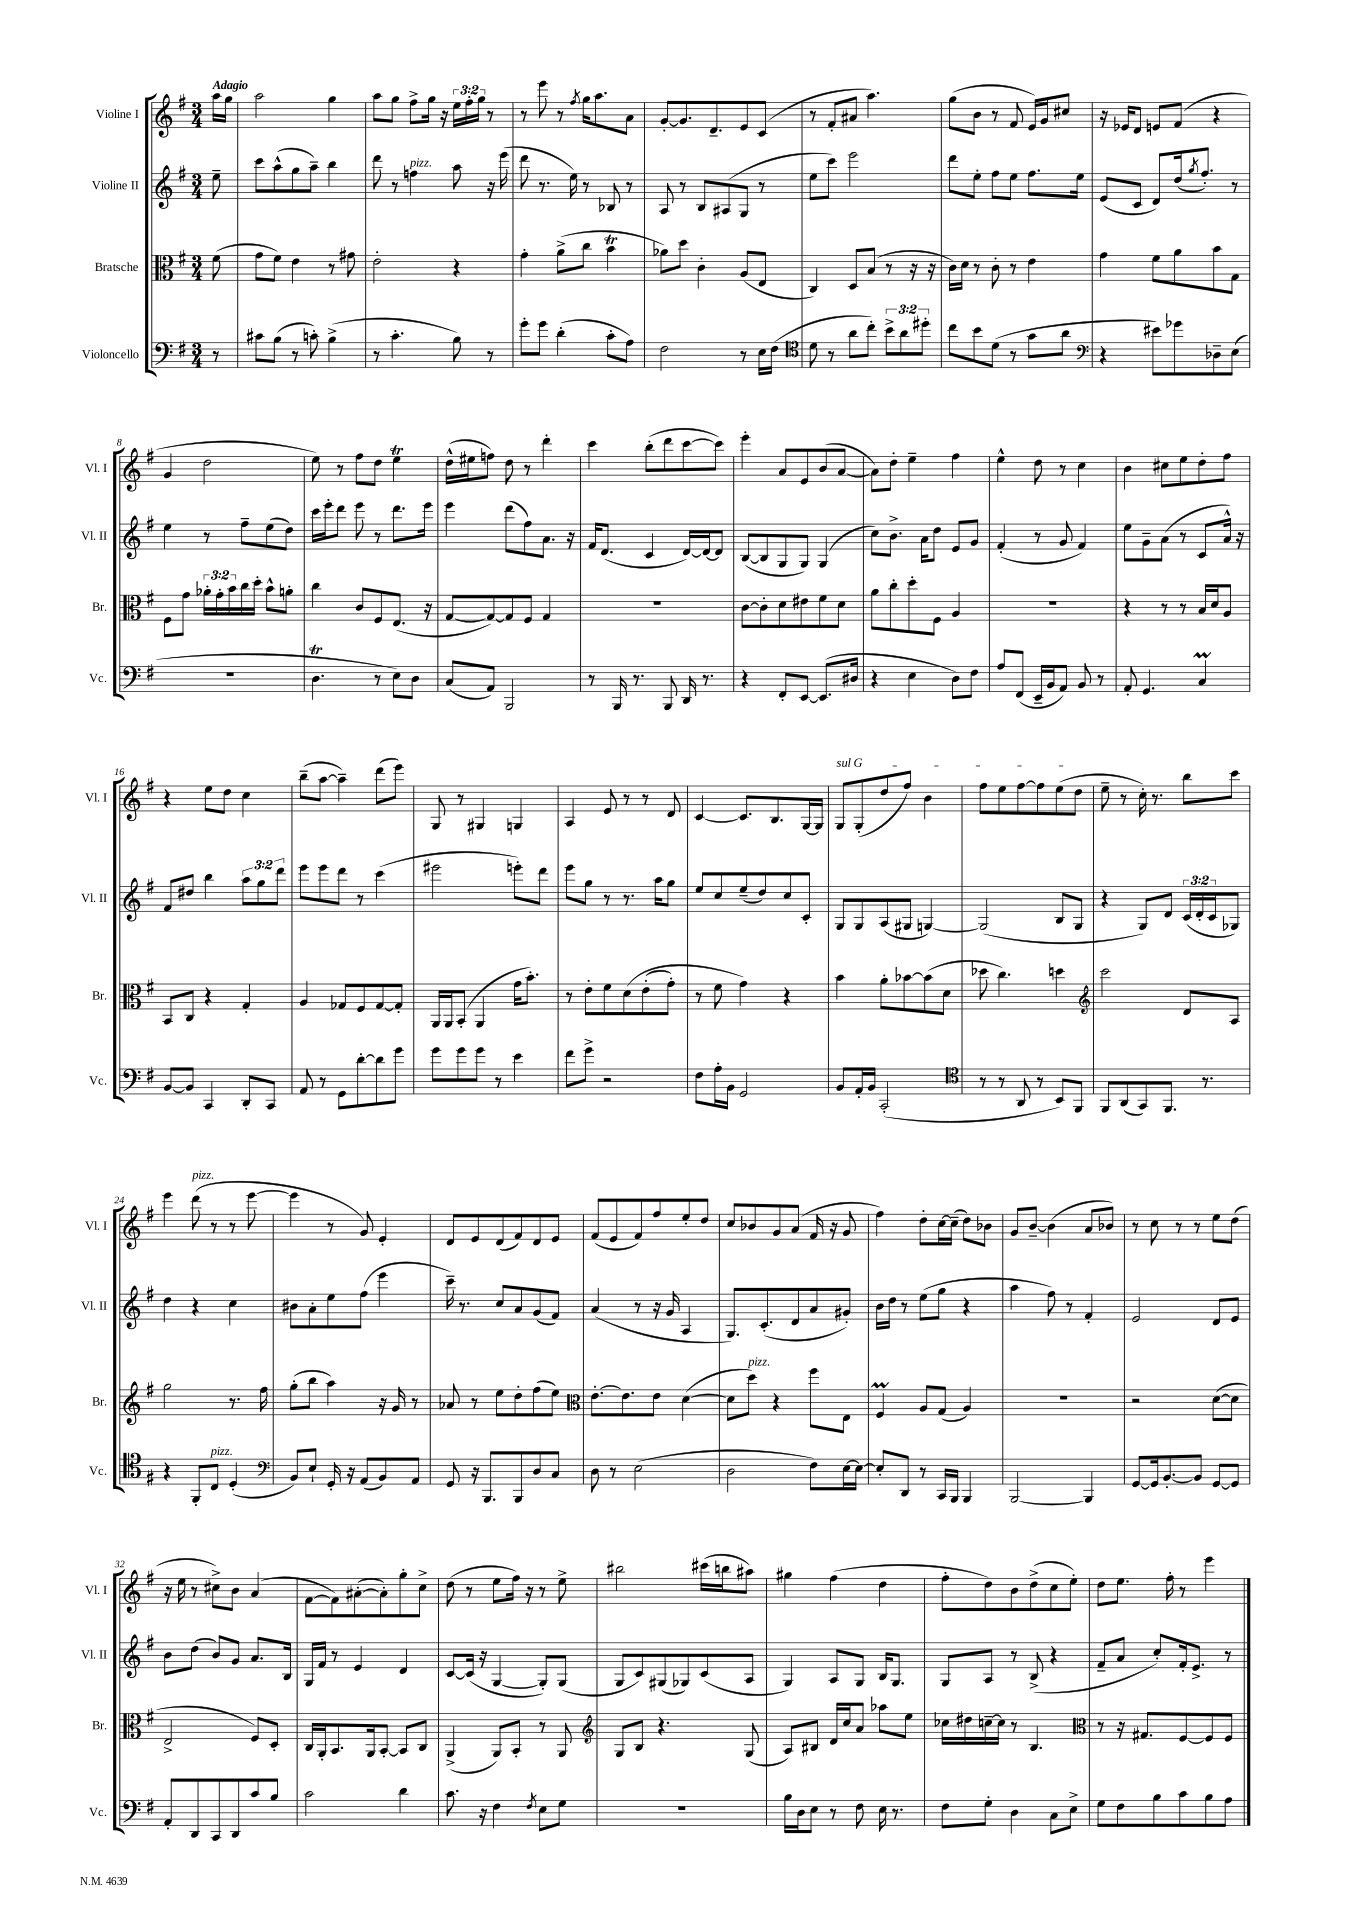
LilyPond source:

<<
\new StaffGroup <<
\new Staff = "s0" \with { instrumentName = "Violine I" shortInstrumentName = "Vl. I" } {
    \clef treble \key g \major \numericTimeSignature \time 3/4 \override Staff.TupletNumber.text = #tuplet-number::calc-fraction-text \partial 8 \tempo "Adagio"
    a''16 g''16 |
    a''2 g''4 |
    a''8 g''8 fis''8-> g''16 r16 \tuplet 3/2 { e''16 fis''16-. g''16 } r8 |
    r8 e'''8 r8 \acciaccatura { fis''8 } g''16 a''8. a'8 |
    g'8~-. g'8. d'8.-- e'8 c'8( |
    r8 fis'8-. ais'8 a''4.) |
    g''8( b'8 r8 fis'8 e'16) g'16 cis''8 |
    r16 ees'16 d'8 e'8 fis'8( r4 |
    g'4 d''2 |
    e''8) r8 fis''8 d''8 e''4\trill |
    d''16-^( eis''16 f''8) d''8 r8 d'''4-. |
    c'''4 b''8-.( d'''8 c'''8~ c'''8) |
    e'''4-. a'8 e'8 b'8( a'8~ |
    a'8) d''8-. e''4-- fis''4 |
    e''4-^ d''8 r8 c''4 |
    b'4 cis''8 e''8 d''8-. fis''8 |
    r4 e''8 d''8 c''4 |
    b''8--( a''8~ a''4--) d'''8( e'''8) |
    g8 r8 gis4 g4 |
    a4 e'8 r8 r8 d'8 |
    c'4~ c'8. b8. g16~ g16 |
    \once \override TextSpanner.bound-details.left.text = \markup { \italic "sul G" } g8\startTextSpan g8-.( d''8 fis''8) b'4 |
    fis''8 e''8 fis''8~ fis''8 e''8( d''8\stopTextSpan |
    e''8-- r8 c''16-.) r8. b''8 c'''8 |
    e'''4 d'''8^\markup { \italic "pizz." }( r8 r8 e'''8~ |
    e'''4 r8 g'8) e'4-. |
    d'8 e'8 d'8( fis'8) d'8 e'8 |
    fis'8( e'8 fis'8) fis''8 e''8-. d''8 |
    c''8 bes'8 g'8 a'8( fis'16 r16 g'8 |
    fis''4) d''8-. c''16~ c''16--( d''8) bes'8 |
    g'8 b'8~-- b'4( a'8 bes'8) |
    r8 c''8 r8 r8 e''8 d''8( |
    r16 e''16 r8 cis''8->) b'8 a'4( |
    fis'8~ fis'8) ais'8~-.( ais'8-.) g''8-. c''8-> |
    d''8( r8 e''8 fis''16) r16 r8 e''8-> |
    bis''2 cis'''16( b''16 ais''8) |
    gis''4 fis''4( d''4 |
    fis''8-. d''8) b'8 d''8->( c''8 e''8-.) |
    d''8 e''8. fis''16-. r8 e'''4 \bar "|." |
}
\new Staff = "s1" \with { instrumentName = "Violine II" shortInstrumentName = "Vl. II" } {
    \clef treble \key g \major \numericTimeSignature \time 3/4 \override Staff.TupletNumber.text = #tuplet-number::calc-fraction-text \partial 8
    e''8-- |
    c'''8 a''8-^( g''8 a''8--) b''4 |
    d'''8 r8 f''4^\markup { \italic "pizz." } a''8 r16 e'''16( |
    d'''8 r8. e''16) r8 bes8 r8 |
    a8 r8 b8 ais8( g8 r8 |
    e''8 c'''8) e'''2 |
    d'''8 e''8-. fis''8 e''8 fis''8. e''16 |
    e'8( c'8 d'8) d''16( \acciaccatura { g''8 } fis''8.-.) r8 |
    e''4 r8 fis''8-- e''8( d''8) |
    c'''16 e'''16-. d'''8 e'''8 r8 d'''8. e'''16 |
    e'''4 d'''8( fis''8) a'8. r16 |
    fis'16 d'8.( c'4 d'16~) d'16~ d'8 |
    b8~( b8 g8 g8) g4( |
    c''8) b'8.-> a'16 d''8 e'8 g'8 |
    fis'4-.( r8 g'8 fis'4) |
    e''8 g'8-- a'8( r8 c'8 a'16-^) r16 |
    fis'8 dis''8 b''4 \tuplet 3/2 { a''8 g''8 d'''8 } |
    e'''8 e'''8 d'''8 r8 c'''4( |
    eis'''2 e'''8-.) d'''8 |
    e'''8 g''8 r8 r8. a''16 g''8 |
    e''8 c''8 e''8--( d''8) c''8 c'8-. |
    g8 g8 a8( gis8 g4~) |
    g2( b8 g8 |
    r4 g8) d'8 \tuplet 3/2 { c'16( d'16-. c'16 } ges8) |
    d''4 r4 c''4 |
    bis'8 a'8-. e''8 fis''8( e'''4 |
    c'''16--) r8. c''8 a'8 g'8( fis'8) |
    a'4( r8 r16 g'16 a4 |
    g8.) c'8.-.( d'8 a'8 gis'8-.) |
    b'16 d''16 r8 e''8( g''8 r4 |
    a''4 fis''8) r8 fis'4-. |
    e'2 d'8 e'8 |
    b'8 d''8( b'8) g'8 a'8. b16 |
    g16 fis'16 r8 e'4 d'4 |
    c'8~ c'16( r16 g4~ g8-.) g8( |
    g8 c'8) gis8( ges8) c'8( a8 |
    g4) a8 g8 b16 g8. |
    g8 a8 r8 b8->( r4 |
    fis'8-- a'8 c''8-.) fis'16-. e'8.-> r8 \bar "|." |
}
\new Staff = "s2" \with { instrumentName = "Bratsche" shortInstrumentName = "Br." } {
    \clef alto \key g \major \numericTimeSignature \time 3/4 \override Staff.TupletNumber.text = #tuplet-number::calc-fraction-text \partial 8
    fis'8( |
    g'8 fis'8) e'4 r8 gis'8 |
    e'2-. r4 |
    g'4-. a'8->( c''8 b'4\trill |
    aes'8) d''8 c'4-. a8( e8 |
    c4) d8 b8( r8 r16 r16 |
    c'16) d'16 r8 c'8-. r8 e'4 |
    g'4 fis'8 a'8 b'8 g8 |
    fis8 g'8 \tuplet 3/2 { aes'16-. g'16-. b'16 } c''16 d''16-. b'8-^ a'8-. |
    c''4 c'8 fis8 e8.( r16 |
    g8~ g8~) g8 fis8 g4 |
    R2. |
    c'8~ c'8-. d'8 eis'8 fis'8 d'8 |
    a'8 c''8-. d''8-. fis8 a4 |
    R2. |
    r4 r8 r8 b16 d'16 a8 |
    b,8 c8 r4 g4-. |
    a4 ges8 fis8 ges8~ ges8-. |
    a,16 a,16 b,8-.( a,4 g'16 b'8.-.) |
    r8 e'8-. fis'8 d'8\( e'8-.( g'8-.) |
    r8 fis'8 g'4\) r4 |
    b'4 a'8-. bes'8~ bes'8( d'8 |
    des''8 c''4.) d''4 |
    \clef treble c'''2 d'8 a8 |
    g''2 r8. fis''16 |
    g''8-.( b''8 a''4) r16 g'16 r8 |
    aes'8 r8 e''8 d''8-. fis''8( e''8) |
    \clef alto e'8.~-. e'8. e'8 d'4~( |
    d'8 d''8^\markup { \italic "pizz." }) r4 fis''8 e8 |
    fis4\prall a8 g8( a4) |
    R2. |
    r2 d'8~( d'8 |
    e2-> fis8) d8-. |
    c16 a,16-. b,8. a,16 b,8~-. b,8 c8 |
    a,4->( a,8) b,8-. r8 a,8 |
    \clef treble g8 b8 r4. g8( |
    a8) bis8 d'16 c''16 a'8 aes''8 e''8 |
    ces''16 dis''16 c''16~-- c''16 r8 b4. |
    \clef alto r8 r16 gis8. fis8~ fis8 fis8 \bar "|." |
}
\new Staff = "s3" \with { instrumentName = "Violoncello" shortInstrumentName = "Vc." } {
    \clef bass \key g \major \numericTimeSignature \time 3/4 \override Staff.TupletNumber.text = #tuplet-number::calc-fraction-text \partial 8
    r8 |
    cis'8 b8( r8 c'8-.) b4->( |
    r8 c'4.-. b8) r8 |
    g'8-. g'8 d'4-.( c'8-. a8) |
    fis2 r8 e16 fis16( |
    \clef tenor d'8 r8 a'8 c''8-.) \tuplet 3/2 { b'8-> a'8 dis''8-. } |
    c''8 b'8 d'8( r8 g'8 a'8 |
    \clef bass r4 eis'8) ges'8 des8-- e8( |
    R2. |
    d4.\trill r8 e8) d8 |
    c8( a,8) b,,2 |
    r8 b,,16 r8. b,,8 d,16 r8. |
    r4 fis,8-. e,8~ e,8.( dis16 |
    r4 e4 d8) fis8 |
    a8 fis,8( e,16-- b,16 a,8) b,8 r8 |
    a,8-. g,4. c4\prall |
    b,8~ b,8 c,4 d,8-. c,8 |
    a,8 r8 g,8 d'8~-. d'8 g'8 |
    g'8 g'8 g'8 r8 e'4 |
    fis'8 g'8-> r2 |
    fis8 a16-. b,16 g,2 |
    b,8 a,16-. b,16 c,2-.( |
    \clef tenor r8 r8 a,8 r8 b,8) fis,8 |
    fis,8 a,8( g,8) fis,8. r8. |
    r4 fis,8-. c8^\markup { \italic "pizz." } d4-.( |
    \clef bass b,8) e8-! g,16-. r16 a,8( b,8) a,8 |
    g,8 r16 b,,8. b,,8 d8 c8 |
    d8 r8 e2( |
    d2 fis8) e16~ e16~ |
    e8-. d,8 r8 c,16 b,,16 b,,4 |
    b,,2~ b,,4 |
    g,8~ g,16 b,8.~-. b,8 g,8~ g,8 |
    a,8-. d,8 c,8 d,8 c'8 b8 |
    c'2 d'4 |
    c'8. r16 fis4 \acciaccatura { fis8 } e8 g8 |
    R2. |
    b16 d16 e8 r8 fis8 e16 r8. |
    fis8 g8-. d4 c8 e8-> |
    g8 fis8 b8 c'8 b8 a8 \bar "|." |
}
>>
>>
